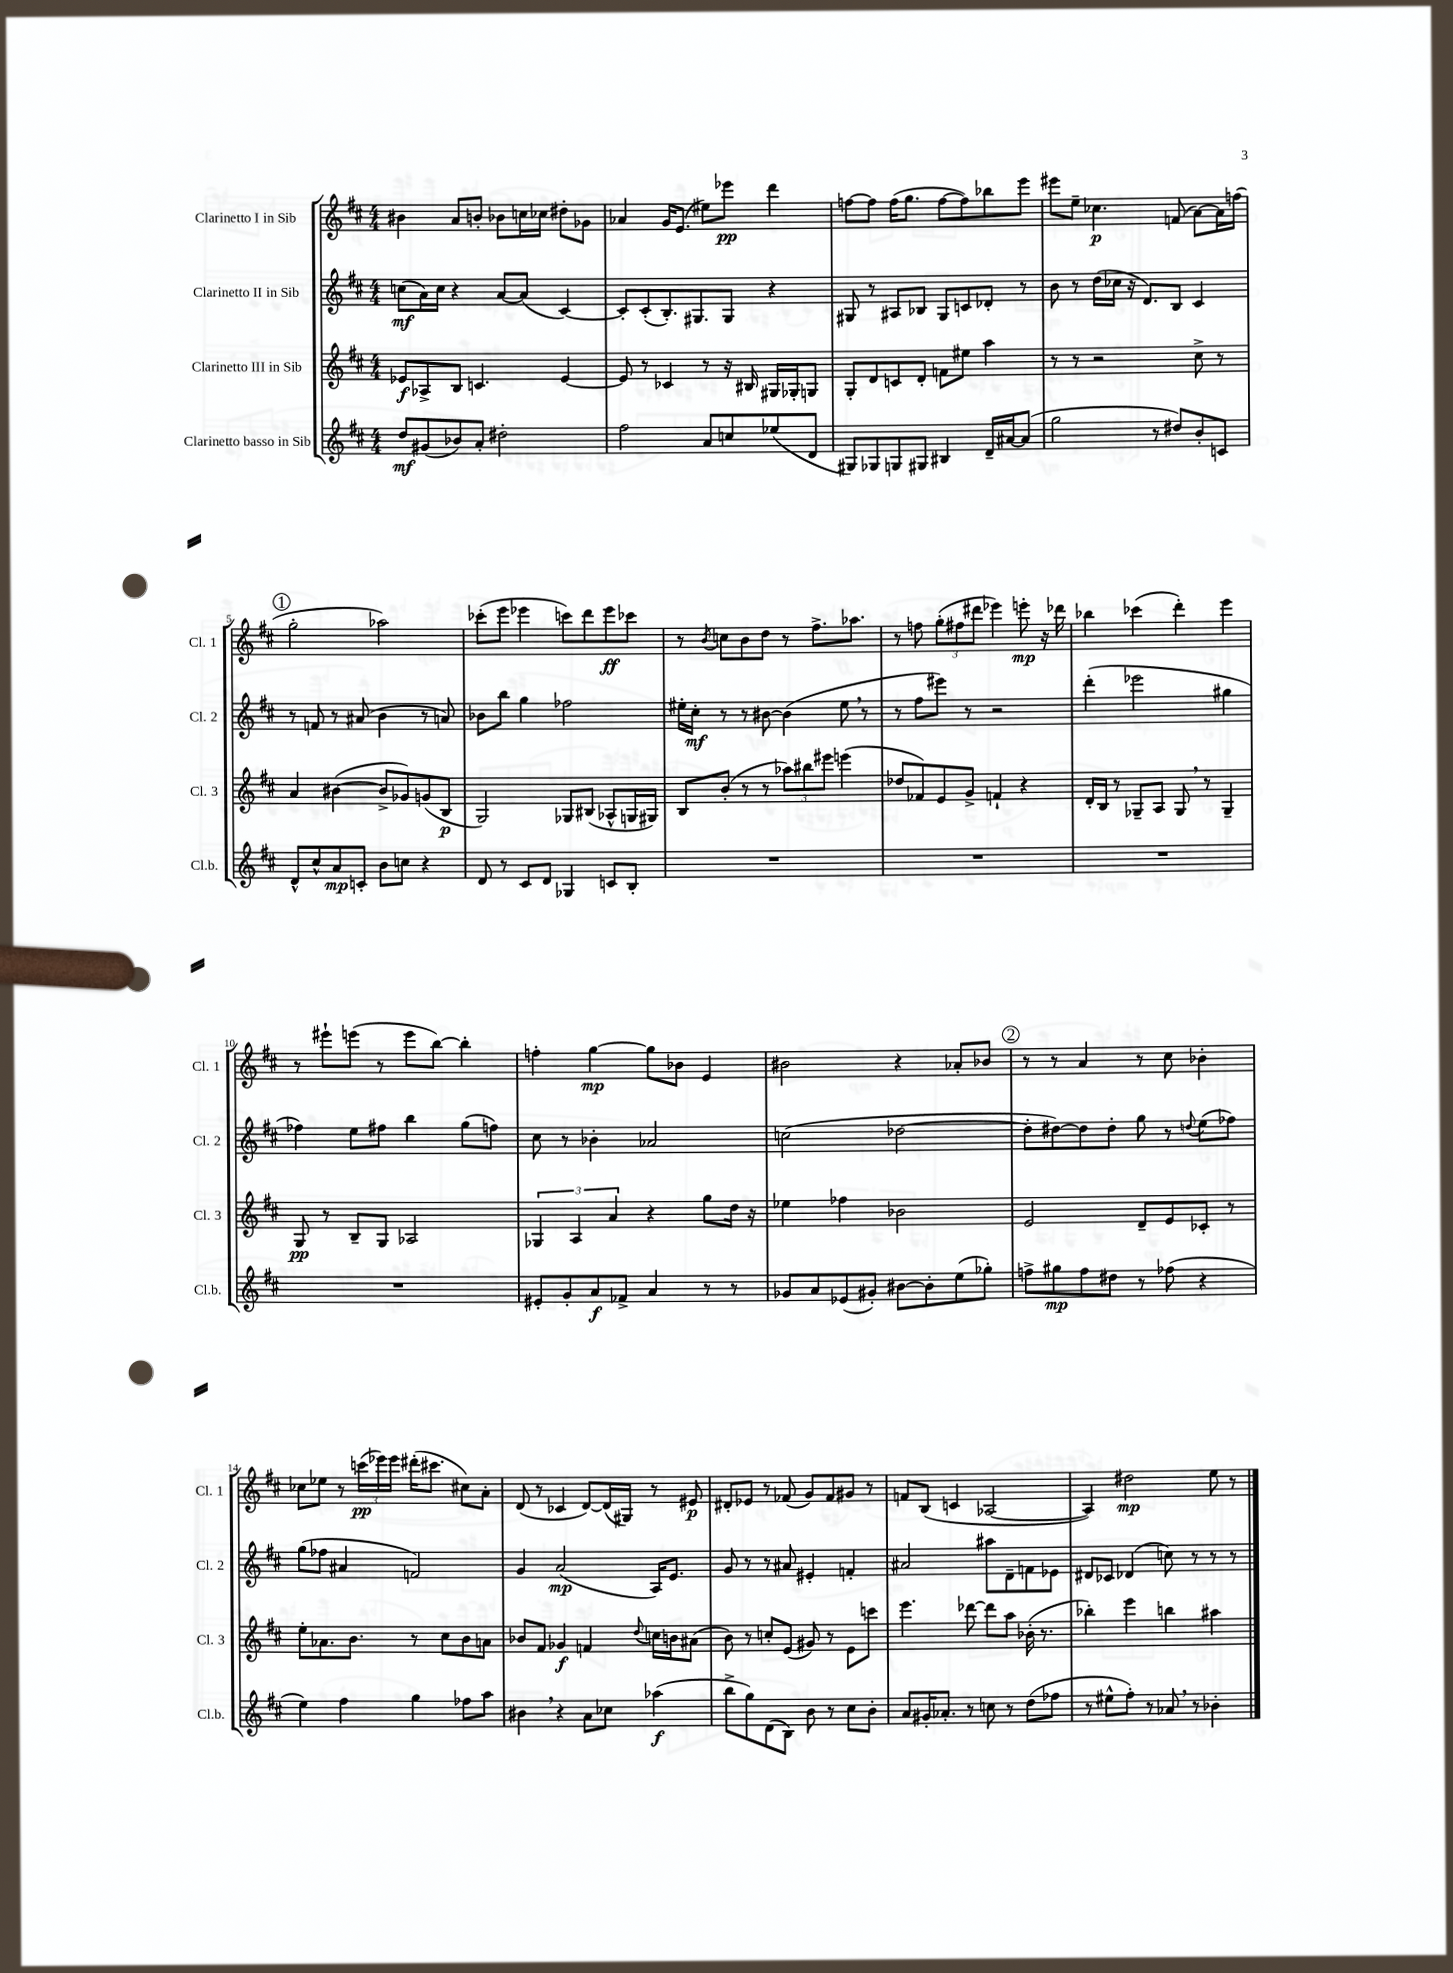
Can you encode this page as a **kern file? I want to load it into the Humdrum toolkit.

**kern	**kern	**kern	**kern
*staff4	*staff3	*staff2	*staff1
*clefG2	*clefG2	*clefG2	*clefG2
*k[f#c#]	*k[f#c#]	*k[f#c#]	*k[f#c#]
*M4/4	*M4/4	*M4/4	*M4/4
8dd	8e-	(8cc	4b#
(8g#	8A-^	16a)	.
.	.	16cc	.
8b-)	8B	4r	8a
8a'	4.c	.	8b'
2dd#'	.	[8a	8b-
.	.	(8a]	16cc
.	.	.	16cc-
.	[4e-	[4c#)	8dd#'
.	.	.	8g-
=	=	=	=
2ff#	8e-]	8c#']	4a-
.	8r	(8c#'	.
.	4c-	8.B')	16g
.	.	.	(8.e
.	.	8.G#	.
8a	8r	.	8ee#)
8cc	16r	8G#	8eee-
.	16B#	.	.
(8ee-	16G#	4r	4ddd
.	16G-'	.	.
8d	8G	.	.
=	=	=	=
8G#)	8G'	8G#	[8ff
8G-	8d	8r	8ff]
8G	8c	8A#	(16ff
.	.	.	8.gg
8G#	8d'	8B-	.
4B#	8f	8G#	[8ff
.	8ee#	8c	8ff])
16d~	4aa	8d-'	8bb-
[16a#	.	.	.
(8a#]	.	8r	8eee
=	=	=	=
2gg	8r	8b	8eee#
.	8r	8r	8ee~
.	2r	(16dd	4.cc-
.	.	16cc-	.
.	.	16r	.
.	.	8.d)	.
8r	.	.	.
8dd#)	.	8B	(8f
8b'	8cc#^	4c#	[8a)
8c	8r	.	16a]
.	.	.	(16ff
=	=	=	=
8d^^	4a	8r	2gg'
8cc#^^	.	8f	.
8a	([4b#	8r	.
8c'	.	(8a#	.
8b	8b#^]	4b	2aa-)
8cc	8g-)	.	.
4r	(8g	8r	.
.	8B	8a)	.
=	=	=	=
8d	2G)	8b-	(8ccc-'
8r	.	8bb	8eee
8c#	.	4gg	4eee-
8d	.	.	.
4G-	8G-	2ff-	8ccc)
.	(8B#	.	8ddd
8c	8A-^^	.	8eee-
8B'	16G	.	8ccc-
.	16G#)	.	.
=	=	=	=
1r	8B	16ee#'	8r
.	.	16cc#'	.
.	.	.	8qb
.	(8b'	8r	8cc
.	8r	8r	8b
.	8r	[8b#	8dd
.	12aa-)	(4b#]	8r
.	12bb#	.	.
.	.	.	8.ff#^
.	12eee#	.	.
.	(4eee	8ee#	.
.	.	.	8.aa-
.	.	8r	.
=	=	=	=
1r	8dd-	8r	8r
.	8f-)	8ff#	8ff
.	8e	8eee#)	(12gg'
.	.	.	12ff#
.	8g^	8r	.
.	.	.	12ddd#
.	4f`	2r	4eee-)
.	4r	.	8eee'
.	.	.	16r
.	.	.	16ddd-
=	=	=	=
1r	16d'	(4ddd'	4bb-
.	16B	.	.
.	8r	.	.
.	8G-~	2eee-	(4ccc-
.	8A	.	.
.	8G-	.	4ddd')
.	8r	.	.
.	4G-~	4gg#	4eee
=	=	=	=
1r	8G	4ff-)	8r
.	8r	.	8eee#`
.	8B~	8ee	(8eee
.	8G	8ff#	8r
.	2A-	4bb	8eee
.	.	.	[8bb)
.	.	(8gg	4bb']
.	.	8ff)	.
=	=	=	=
8e#'	6G-	8cc#	4ff'
8g'	.	8r	.
.	6A	.	.
8a	.	4b-'	[4gg
.	6a	.	.
8f-^	.	.	.
4a	4r	2a-	8gg]
.	.	.	8b-
8r	8gg	.	4e
8r	16dd	.	.
.	16r	.	.
=	=	=	=
8g-	4ee-	(2cc	2b#
8a	.	.	.
(8e-	4ff-	.	.
8g#')	.	.	.
[8b#	2b-	[2dd-	4r
8b#']	.	.	.
(8ee	.	.	8a-'
8gg-')	.	.	8b-
=	=	=	=
8ff^	2e	8dd-']	8r
8gg#	.	[8dd#)	8r
8ff	.	8dd#]	4a
8dd#	.	8dd#'	.
8r	8d~	8gg	8r
(8ff-	8e	8r	8cc#
.	.	8qqdd	.
4r	8c-'	(8ee	4b-'
.	8r	8ff-)	.
=	=	=	=
4ee)	8ee'	(8gg	8cc-
.	8.a-	8ff-	8ee-
4ff#	.	4a#	8r
.	8.b	.	.
.	.	.	(24ccc
.	.	.	24eee-)
.	.	.	24eee-
4gg	8r	2f)	(16ddd#'
.	.	.	8.ccc#
.	8cc#	.	.
8ff-	8b	.	8cc#)
8aa	8a	.	8a'
=	=	=	=
4b#	8b-	4g	(8d
.	8f#	.	8r
4r	4g-	(2a	4c-
8a	4f	.	[8d)
8cc-	.	.	(16d]
.	.	.	16G#)
.	8qqdd	.	.
(4aa-	16cc	16A)	8r
.	16b	8.e	.
.	(8a#	.	8e#
=	=	=	=
8bb^	8b)	8g	8d#'
8gg)	8r	8r	8e-
(8d	8cc'	8r	8r
8B)	(8e	8a#	(8f-
8b	8g#)	4e#'	8g)
8r	8r	.	8f-
8cc#	8e	4f'	8g#
8b'	8ccc	.	8r
=	=	=	=
8a	4.eee	2a#	8f
16g#'	.	.	(8B
8.a-'	.	.	.
.	.	.	4c
8r	[8ddd-	.	.
8cc	8ddd-]	8aa#	[2A-
8r	8aa	8d~	.
(8dd	(16b-'	8f	.
.	8.r	.	.
8ff-	.	8e-	.
=	=	=	=
8r	4bb-')	8d#	4A-])
8ee#^^	.	8c-	.
8ff#')	4eee	(4d-	2dd#
8r	.	.	.
8a-	4bb	8cc)	.
8r	.	8r	.
4b-'	4aa#	8r	8ee
.	.	8r	8r
==	==	==	==
*-	*-	*-	*-
